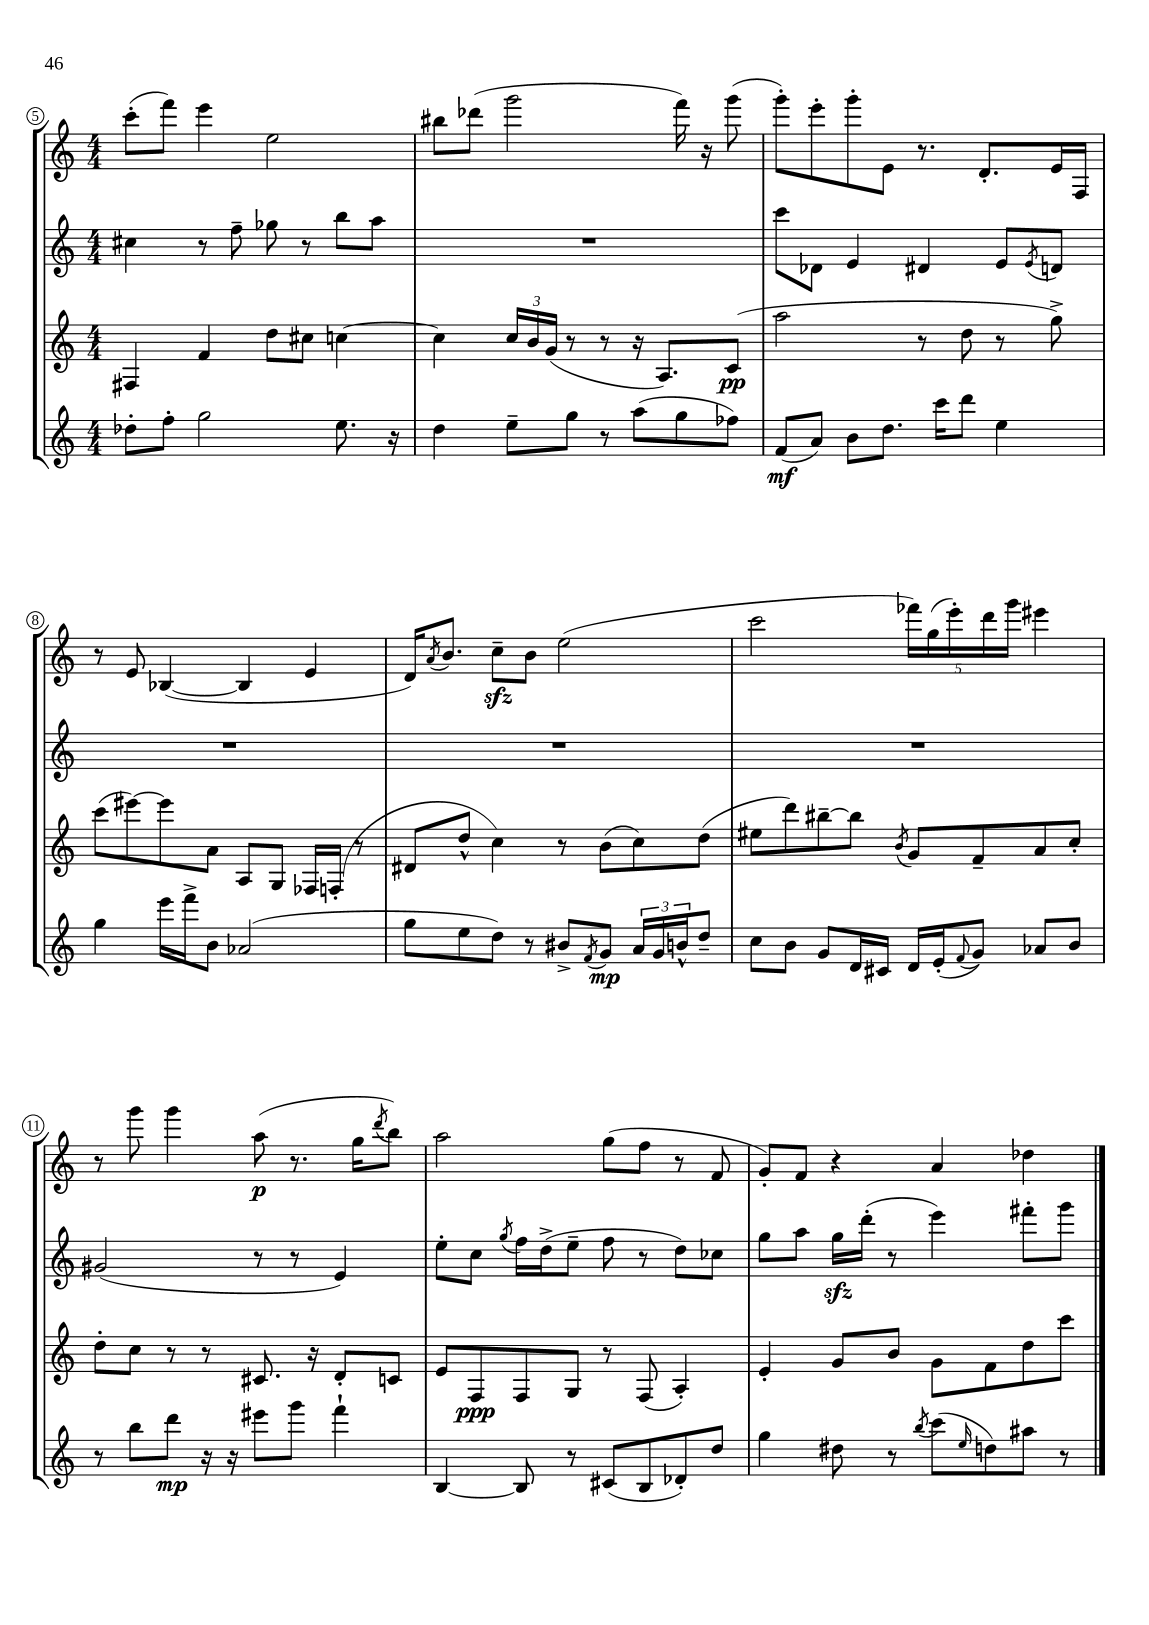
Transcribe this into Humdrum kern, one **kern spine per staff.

**kern	**kern	**kern	**kern
*staff4	*staff3	*staff2	*staff1
*clefG2	*clefG2	*clefG2	*clefG2
*k[]	*k[]	*k[]	*k[]
*M4/4	*M4/4	*M4/4	*M4/4
8dd-'\L	4F#/	4cc#\	(8ccc'\L
8ff'\J	.	.	8fff\J)
2gg\	4f/	8r	4eee\
.	.	8ff~\	.
.	8dd\L	8gg-\	2ee\
.	8cc#\J	8r	.
8.ee\	[4cc\	8bb\L	.
.	.	8aa\J	.
16r	.	.	.
=	=	=	=
4dd\	4cc\]	1r	8bb#\L
.	.	.	(8ddd-\J
8ee~\L	24cc/LL	.	2ggg\
.	24b/	.	.
.	(24g/JJ	.	.
8gg\J	8r	.	.
8r	8r	.	.
(8aa\L	16r	.	.
.	8.A/L)	.	.
8gg\	.	.	16fff\)
.	.	.	16r
8ff-\J)	(8c/J	.	(8ggg\
=	=	=	=
(8f/L	2aa\	8ccc\L	8ggg'\L)
8a/J)	.	8d-\J	8eee'\
8b\L	.	4e/	8ggg'\
8.dd\J	.	.	8e\J
.	8r	4d#/	8.r
16ccc\LK	.	.	.
8ddd\J	8dd\	.	.
.	.	.	8.d'/L
4ee\	8r	8e/L	.
.	.	8qe/	.
.	8gg^\)	8d/J	16e/L
.	.	.	16F/JJ
=	=	=	=
4gg\	(8ccc\L	1r	8r
.	[8eee#\)	.	8e/
16eee\LL	8eee#\]	.	([4B-/
16fff^\J	.	.	.
8b\J	8a\J	.	.
(2a-/	8A/L	.	4B-/]
.	8G/J	.	.
.	16F-/LL	.	4e/
.	(16F'/JJ	.	.
.	8r	.	.
=	=	=	=
8gg\L	8d#/L	1r	16d/LK)
.	.	.	8qa/
.	.	.	8.b/J
8ee\	8dd^^/J	.	.
8dd\J)	4cc\)	.	8cc~\L
8r	.	.	8b\J
8b#^/L	8r	.	(2ee\
8qf/	.	.	.
8g/J	(8b\L	.	.
24a/LL	8cc\)	.	.
24g/	.	.	.
24b^^/J	.	.	.
8dd~/J	(8dd\J	.	.
=	=	=	=
8cc\L	8ee#\L	1r	2ccc\
8b\J	8ddd\)	.	.
8g/L	[8bb#~\	.	.
16d/L	8bb#\]J	.	.
16c#/JJ	.	.	.
.	8qb/	.	.
16d/LL	8g/L	.	20fff-\LL)
.	.	.	(20gg\
(16e'/J	.	.	.
.	.	.	20eee'\)
8qqf/	.	.	.
8g/J)	8f~/	.	.
.	.	.	20ddd\
.	.	.	20ggg\JJ
8a-/L	8a/	.	4eee#\
8b/J	8cc'/J	.	.
=	=	=	=
8r	8dd'\L	(2g#/	8r
8bb\L	8cc\J	.	8ggg\
8ddd\J	8r	.	4ggg\
16r	8r	.	.
16r	.	.	.
8eee#\L	8.c#/	8r	(8aa\
8ggg\J	.	8r	8.r
.	16r	.	.
4fff`\	8d'/L	4e/)	.
.	.	.	16gg\LK
.	.	.	8qddd/
.	8c/J	.	8bb\J)
=	=	=	=
[4B/	8e/L	8ee'\L	2aa\
.	8F/	8cc\J	.
.	.	8qgg/	.
8B/]	8F/	16ff\LL	.
.	.	(16dd^\J	.
8r	8G/J	8ee~\J	.
(8c#/L	8r	8ff\	(8gg\L
8B/	(8F/	8r	8ff\J
8d-'/)	4A'/)	8dd\L)	8r
8dd/J	.	8cc-\J	8f/
=	=	=	=
4gg\	4e'/	8gg\L	8g'/L)
.	.	8aa\J	8f/J
8dd#\	8g/L	16gg\LL	4r
.	.	(16ddd'\JJ	.
8r	8b/J	8r	.
8qbb/	.	.	.
(8ccc\L	8g\L	4eee\)	4a/
16qqee/	.	.	.
8dd\)	8f\	.	.
8aa#\J	8dd\	8fff#'\L	4dd-\
8r	8ccc\J	8ggg\J	.
==	==	==	==
*-	*-	*-	*-
